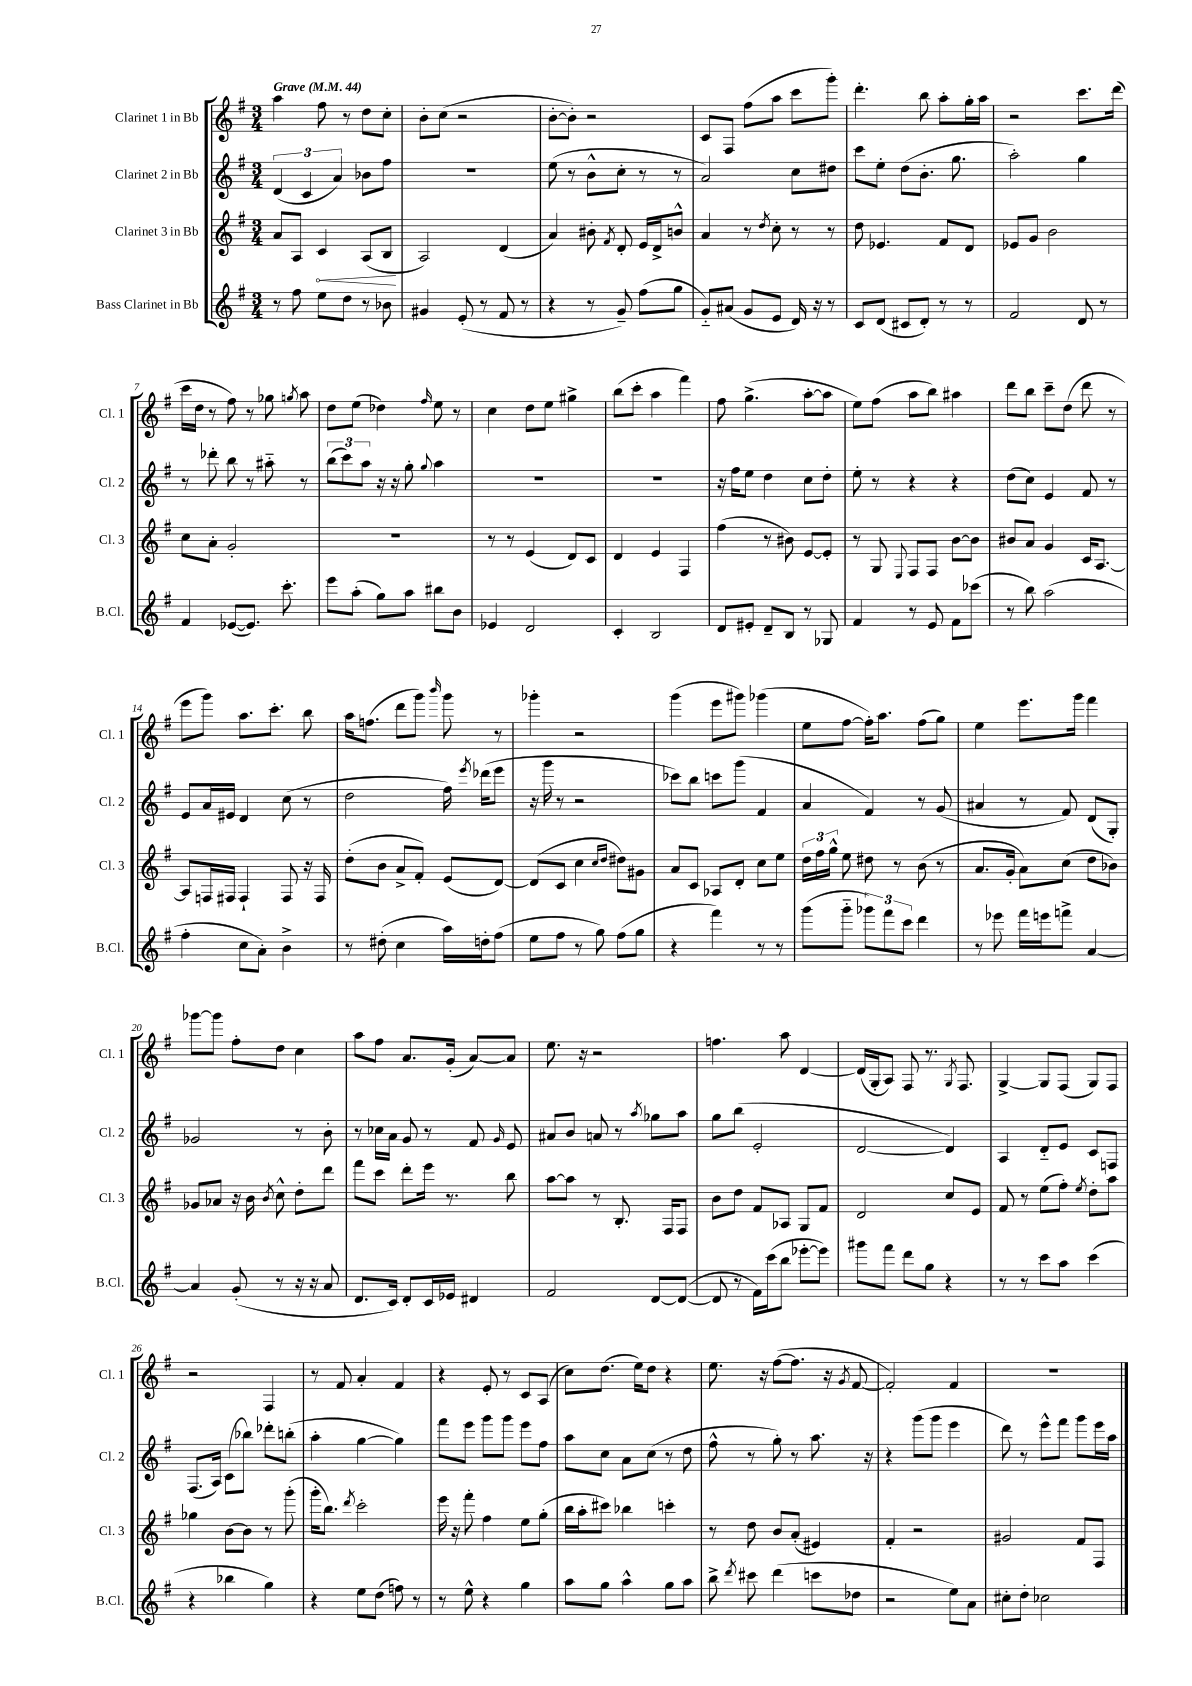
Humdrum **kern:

**kern	**kern	**kern	**kern
*staff4	*staff3	*staff2	*staff1
*clefG2	*clefG2	*clefG2	*clefG2
*k[f#]	*k[f#]	*k[f#]	*k[f#]
*M3/4	*M3/4	*M3/4	*M3/4
*MM44	*MM44	*MM44	*MM44
8r	8a	(6d	4aa
8ff#	8A	.	.
.	.	6c	.
8ee	4c	.	8ff#
.	.	6a)	.
8dd	.	.	8r
8r	(8A	8b-	8dd
8b-	8B	8ff#	8cc'
=	=	=	=
4g#	2A)	2.r	8b'
.	.	.	(8cc
(8e'	.	.	2r
8r	.	.	.
8f#	(4d	.	.
8r	.	.	.
=	=	=	=
4r	4a)	(8ee	[8b'
.	.	8r	8b'])
8r	8b#'	8b^^	2r
.	8qf#	.	.
8g~)	8d'	8cc'	.
(8ff#	16e	8r	.
.	16d^	.	.
8gg	8b^^	8r	.
=	=	=	=
8g'~)	4a	2a)	8c
(8a#	.	.	8F#
8g	8r	.	(8ff#
.	8qdd	.	.
8e	8cc'	.	8aa
16d)	8r	8cc	8ccc
16r	.	.	.
8r	8r	8dd#	8ggg')
=	=	=	=
8c	8dd	8ccc	4.ddd'
(8d	4.e-	8ee'	.
8c#	.	(8dd	.
8d')	.	8.b'	8bb
8r	8f#	.	8aa'
.	.	8.gg	.
8r	8d	.	16gg'
.	.	.	16aa
=	=	=	=
2f#	8e-	2aa')	2r
.	8g	.	.
.	2b	.	.
8d	.	4gg	8.ccc
8r	.	.	.
.	.	.	(16ddd
=	=	=	=
4f#	8cc	8r	16ccc
.	.	.	16dd
.	8a'	8ddd-'	8r
([8e-	2g'	8bb	8ff#)
8.e-])	.	8r	8r
.	.	8aa#'~	8gg-
8.ccc'	.	.	.
.	.	.	8qgg
.	.	8r	8aa
=	=	=	=
8eee	2.r	(12bb	8dd
.	.	12ccc)	.
(8aa'	.	.	(8ee
.	.	12aa	.
8gg)	.	16r	4dd-)
.	.	16r	.
8aa	.	8gg'	.
.	.	8qqgg	16qqff#
8bb#	.	4aa	8ee
8b	.	.	8r
=	=	=	=
4e-	8r	2.r	4cc
.	8r	.	.
2d	(4e	.	8dd
.	.	.	8ee
.	8d)	.	4gg#^
.	8c	.	.
=	=	=	=
4c'	4d	2.r	(8bb
.	.	.	8ccc'
2B	4e	.	4aa
.	4F#	.	4fff#)
=	=	=	=
8d	(4ff#	16r	8ff#
.	.	16ff#	.
8e#'	.	8ee	(4.gg^
8d~	8r	4dd	.
8B	8b#)	.	.
8r	[8e	8cc	[8aa'
8G-	8e']	8dd'	8aa]
=	=	=	=
4f#	8r	8ee'	8ee)
.	8G	8r	(8ff#
.	8qqE	.	.
8r	8F#	4r	8aa
8e	8F#	.	8bb)
8f#	[8b	4r	4aa#
(8ccc-	8b]	.	.
=	=	=	=
8r	8b#	(8dd	8ddd
8bb)	8a	8cc)	8bb
(2aa	4g	4e	8ccc~
.	.	.	(8dd
.	16c	8f#	8ddd
.	[8.A	.	.
.	.	8r	8r
=	=	=	=
4ff#'	8A]	8e	8eee
.	16F	16a	8ggg)
.	16F#	16e#	.
8cc	4F#`	4d	8.aa
8a')	.	.	.
.	.	.	8.ccc'
4b^	8F#	(8cc	.
.	16r	8r	8bb
.	16F#	.	.
=	=	=	=
8r	(8dd'	2dd	16aa
.	.	.	(8.ff
(8dd#'	8b	.	.
4cc	8a^	.	8ddd
.	8f#')	.	8ggg)
.	.	.	16qqbbb
16aa)	(8e	16ff#)	8ggg
.	.	8qeee	.
16dd'	.	(16ddd-	.
(8ff#	[8d)	8eee	8r
=	=	=	=
8ee	(8d]	16r	4ggg-'
.	.	16ggg	.
8ff#	8c	8r	.
8r	4cc	2r	2r
8gg)	.	.	.
.	16qqcc	.	.
.	16qqdd	.	.
(8ff#	8dd#)	.	.
8gg	8g#	.	.
=	=	=	=
4r	8a	8ccc-)	(4ggg
.	8c	8bb	.
4fff#)	8A-	8ccc	8eee
.	8d'	(8ggg	8ggg#)
8r	8cc	4f#	(4ggg-
8r	8ee	.	.
=	=	=	=
(8ggg	24dd	4a	8ee
.	24ff#	.	.
.	24gg^^	.	.
8ggg'~	8ee	.	[8ff#
12ggg-)	8dd#	4f#)	16ff#'])
.	.	.	8.aa
12fff#	.	.	.
.	8r	.	.
12ccc	.	.	.
4ddd	(8b	8r	(8ff#
.	8r	(8g	8gg)
=	=	=	=
8r	8.a	4a#	4ee
8eee-	.	.	.
.	16g'	.	.
16fff#	8a)	8r	8.eee
16eee	.	.	.
8fff^	(8cc	8f#)	.
.	.	.	16ggg
[4a	8dd	(8d	4fff#
.	8b-)	8G')	.
=	=	=	=
4a]	8g-	2g-	[8ggg-
.	8a-	.	8ggg-]
(8g'	16r	.	8ff#'
.	16b	.	.
.	8qb	.	.
8r	8cc^^	.	8dd
16r	8dd'	8r	4cc
16r	.	.	.
8a	8ddd	8b'	.
=	=	=	=
8.d	8fff#	8r	8aa
.	8ccc	16cc-	8ff#
16c)	.	16a	.
8d'	8ddd'	8g	8.a
16c	16eee	8r	.
16e-	8.r	.	(16g'
4d#	.	8f#	[8a)
.	.	16qqg	.
.	8bb	8e	8a]
=	=	=	=
2f#	[8aa	8a#	8.ee
.	8aa]	8b	.
.	.	.	16r
.	8r	8a	2r
.	8.B'	8r	.
.	.	8qaa	.
[8d	.	8gg-	.
.	16F#	.	.
(8d_	8F#	8aa	.
=	=	=	=
8d]	8b	8gg	4.ff
8r	8dd	(8bb	.
16f#)	8f#	2e'	.
(16ccc	.	.	.
8bb	8A-	.	8aa
[8eee-'	8G	.	[4d
8eee-])	8f#	.	.
=	=	=	=
8ggg#	2d	[2d	(16d]
.	.	.	16G'
8fff#	.	.	8A)
8ddd	.	.	8F#
8gg	.	.	8.r
4r	8cc	4d])	.
.	.	.	8qG
.	.	.	8.F#
.	8e	.	.
=	=	=	=
8r	8f#	4A	[4G^
8r	8r	.	.
8ccc	(8ee	8d'~	8G]
8aa	8ff#')	8e	(8F#
.	8qee	.	.
(4ccc	8dd'	8c	8G)
.	8aa	8F	8F#
=	=	=	=
4r	4gg-	(8.F#	2r
.	.	16A)	.
4bb-	[8b	(8c	.
.	8b]	8bb-)	.
4gg)	8r	8ddd-'	4F#
.	(8ggg'	(8bb'	.
=	=	=	=
4r	16ggg'	4aa'	8r
.	8.bb)	.	.
.	.	.	8f#
.	8qddd	.	.
8ee	2ccc'	[4gg	4a'
(8dd	.	.	.
8ff)	.	4gg])	4f#
8r	.	.	.
=	=	=	=
8r	16eee	8fff#	4r
.	16r	.	.
8ee^^	8fff#'	8eee	.
4r	4ff#	8ggg	8e'
.	.	8ggg	8r
4gg	8ee	8eee	8c
.	(8gg'	8ff#	(8A
=	=	=	=
8aa	16bb	8aa	8cc)
.	16aa'	.	.
8gg	8ccc#)	8cc	(8.dd
4aa^^	4bb-	8a	.
.	.	.	16ee)
.	.	(8cc	8dd
8gg	4ccc'	8r	4r
8aa	.	8dd	.
=	=	=	=
8bb^	8r	8ff#^^	8.ee
8qddd	.	.	.
8ccc#	8dd	8r	.
.	.	.	16r
(4ddd	8b	8gg')	([8ff#
.	(8a'	8r	8.ff#]
8ccc	4e#)	8.aa	.
.	.	.	16r
.	.	.	8qg
8dd-	.	.	[8f#
.	.	16r	.
=	=	=	=
2r	4f#'	4r	2f#'])
.	2r	(8ggg	.
.	.	8ggg	.
8ee)	.	4eee	4f#
8a	.	.	.
=	=	=	=
8cc#'	2g#	8ddd)	2.r
8dd'	.	8r	.
2cc-	.	8eee^^	.
.	.	8fff#	.
.	8f#	8ggg	.
.	8F#	16eee	.
.	.	16aa	.
==	==	==	==
*-	*-	*-	*-
